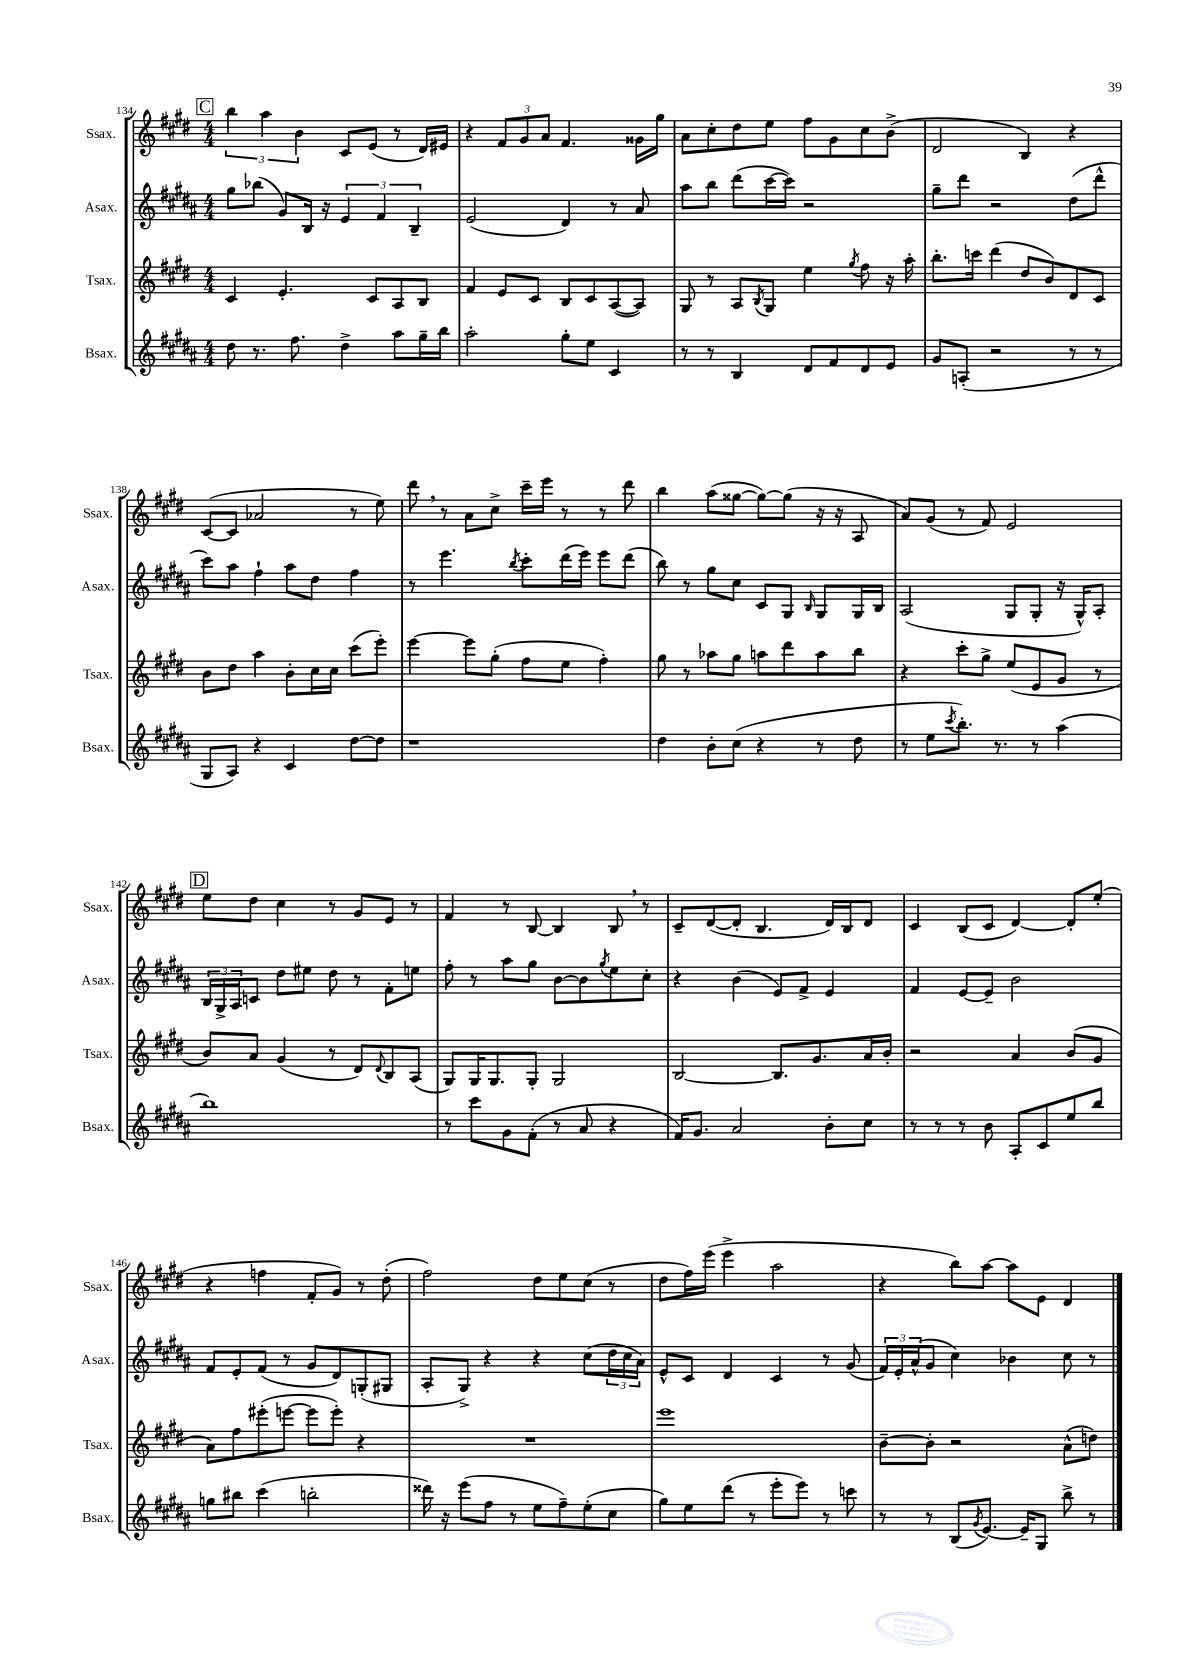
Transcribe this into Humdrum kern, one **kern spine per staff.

**kern	**kern	**kern	**kern
*part4	*part3	*part2	*part1
*staff4	*staff3	*staff2	*staff1
*I"Bsax.	*I"Tsax.	*I"Asax.	*I"Ssax.
*I'Bsax.	*I'Tsax.	*I'Asax.	*I'Ssax.
*clefG2	*clefG2	*clefG2	*clefG2
*k[f#c#g#d#a#]	*k[f#c#g#d#]	*k[f#c#g#d#a#]	*k[f#c#g#d#]
*M4/4	*M4/4	*M4/4	*M4/4
!!LO:REH:place=s1:t=C
=134	=134	=134	=134
8dd#\	4c#/	8gg#\L	6bb\
8.r	.	(8bb-X\J	.
.	.	.	6aa\
.	4.e'/	8g#/L)	.
8.ff#\	.	.	.
.	.	.	6b\
.	.	16B/Jk	.
.	.	16r	.
4dd#^\	.	6e/	8c#/L
.	8c#/L	.	(8e/J
.	.	6f#/	.
8aa#\L	8A/	.	8r
.	.	6B~/	.
16gg#~\L	8B/J	.	16d#/LL)
16bb\JJ	.	.	16e#X/JJ
=135	=135	=135	=135
2aa#'\	4f#/	(2e/	4r
.	8e/L	.	12f#/L
.	.	.	12g#/
.	8c#/J	.	.
.	.	.	12a/J
8gg#'\L	8B/L	4d#/)	4.f#/
8ee\J	8c#/	.	.
4c#/	([8A/	8r	.
.	8A/J])	8a#/	16g##X\LL
.	.	.	16gg#\JJ
=136	=136	=136	=136
8r	8G#/	8aa#\L	8a\L
8r	8r	8bb\J	8cc#'\
4B/	8A/L	(8ddd#\L	8dd#\
.	8qB/	.	.
.	8G#/J	[16ccc#\L	8ee\J
.	.	16ccc#\JJ])	.
8d#/L	4ee\	2r	8ff#\L
8f#/	.	.	8g#\
.	8qgg#/	.	.
8d#/	8ff#\	.	8cc#\
8e/J	16r	.	(8b^\J
.	16aa'\	.	.
=137	=137	=137	=137
8g#/L	8.bb'\L	8gg#~\L	2d#/
(8An'/J	.	8ddd#\J	.
.	16cccn\Jk	.	.
2r	(4ddd#\	2r	.
.	8dd#/L	.	4B/)
.	8b/)	.	.
8r	8d#/	(8dd#\L	4r
8r	8c#/J	8ddd#^^\J	.
!!LO:LB:g=z
=138	=138	=138	=138
8G#/L	8b\L	8ccc#\L)	([8c#/L
8A#/J)	8dd#\J	8aa#\J	8c#/J]
4r	4aa\	4ff#`\	2a-X/
4c#/	8b'\L	8aa#\L	.
.	16cc#\L	8dd#\J	.
.	16cc#\JJ	.	.
[8dd#\L	(8ccc#\L	4ff#\	8r
8dd#\J]	8eee'\J)	.	8ee\)
=139	=139	=139	=139
1r	[4eee\	8r	8ddd#,\
.	.	4.eee\	8r
.	8eee\L]	.	8a\L
.	(8gg#'\J	.	8cc#^\J
.	.	8qbb/	.
.	8ff#\L	8ccc#'\L	16ccc#~\LL
.	.	.	16eee\JJ
.	8ee\J	(16ddd#\L	8r
.	.	16eee\JJ)	.
.	4ff#'\)	8eee\L	8r
.	.	(8ddd#\J	8ddd#\
=140	=140	=140	=140
4dd#\	8gg#\	8bb\)	4bb\
.	8r	8r	.
8b'\L	8aa-X\L	8gg#\L	(8aa\L
(8cc#\J	8gg#\J	8cc#\J	[8gg##X\J
4r	8aan\L	8c#/L	8gg##\L_)
.	8ddd#\	8G#/J	(8gg##\J]
.	.	16qqB/	.
8r	8aa\	8G#/L	16r
.	.	.	16r
8dd#\	8bb\J	16G#/L	8A/
.	.	16B/JJ	.
=141	=141	=141	=141
8r	4r	(2A#/	8a/L)
8ee\L	.	.	(8g#/J
8qccc#/	.	.	.
8.bb'\J)	8ccc#'\L	.	8r
.	8gg#^\J	.	8f#/)
8.r	.	.	.
.	(8ee/L	8G#/L	2e/
8r	8e/	8G#'/J	.
(4aa#\	8g#/J	16r	.
.	.	16G#^^/KL)	.
.	8r	8A#'/J	.
!!LO:LB:g=z
!!LO:REH:place=s1:t=D
=142	=142	=142	=142
1bb)	8b/L)	24B/LL	8ee\L
.	.	24G#^/	.
.	.	24A#/J	.
.	8a/J	8cn/J	8dd#\J
.	(4g#/	8dd#\L	4cc#\
.	.	8ee#X\J	.
.	8r	8dd#\	8r
.	8d#/L)	8r	8g#/L
.	8qqd#/	.	.
.	8B/	8f#'\L	8e/J
.	(8A/J	8een\J	8r
=143	=143	=143	=143
8r	8G#/L)	8ff#'\	4f#/
8ccc#\L	16G#/K	8r	.
.	8.G#/	.	.
8g#\	.	8aa#\L	8r
(8f#'\J	8G#'/J	8gg#\J	[8B/
8r	2G#/	[8b\L	4B/]
8a#/	.	8b\]	.
.	.	8qgg#/	.
4r	.	8ee\	8B,/
.	.	8cc#'\J	8r
=144	=144	=144	=144
16f#/KL)	[2B/	4r	8c#~/L
8.g#/J	.	.	.
.	.	.	([8d#/
2a#/	.	(4b\	8d#'/J]
.	.	.	4.B/
.	8.B/L]	8e/L)	.
.	.	8f#^/J	.
.	8.g#/	.	.
8b'\L	.	4e/	16d#/LL)
.	.	.	16B/J
8cc#\J	16a/L	.	8d#/J
.	16b'/JJ	.	.
=145	=145	=145	=145
8r	2r	4f#/	4c#/
8r	.	.	.
8r	.	[8e/L	(8B/L
8b\	.	8e~/J]	8c#/J
8A#'/L	4a/	2b\	[4d#/)
8c#/	.	.	.
8ee/	(8b/L	.	8d#'/L]
8bb/J	8g#/J	.	(8ee'/J
!!LO:LB:g=z
=146	=146	=146	=146
8ggn\L	8a\L)	8f#/L	4r
8bb#X\J	8ff#\	8e'/	.
(4ccc#\	(8eee#X'\	(8f#/J	4ffn\
.	[8eeen\J	8r	.
2bbn'\	8eee\L]	8g#/L	8f#'/L
.	8eee'\J)	8d#/)	8g#/J)
.	4r	(8Gn'/	8r
.	.	8G#X/J	(8dd#'\
=147	=147	=147	=147
16ddd##X\)	1r	8A#'/L	2ff#\)
16r	.	.	.
(8eee\L	.	8G#^/J)	.
8ff#\J	.	4r	.
8r	.	.	.
8ee\L	.	4r	8dd#\L
8ff#~\)	.	.	8ee\
(8ee'\	.	(8cc#\L	(8cc#\J
8cc#\J	.	24dd#\L	8r
.	.	24cc#\	.
.	.	24a#\JJ)	.
=148	=148	=148	=148
8gg#\L)	1eee	8e^^/L	8dd#\L
8ee\	.	8c#/J	16ff#\L)
.	.	.	(16eee\JJ
(8ddd#\J	.	4d#/	4eee^\
8r	.	.	.
8eee'\L	.	4c#/	2aa\
8eee\J)	.	.	.
8r	.	8r	.
8cccn\	.	(8g#/	.
=149	=149	=149	=149
8r	[8b~\L	24f#/LL)	4r
.	.	24e'/	.
.	.	(24a#^^/J	.
8r	8b'\J]	8g#/J	.
(8B/L	2r	4cc#\)	8bb\L)
8qg#/	.	.	.
[8.e/J)	.	.	[8aa\J
.	.	4b-X\	8aa\L]
16e~/KL]	.	.	.
8G#/J	.	.	8e\J
8bb^\	(8a^^\L	8cc#\	4d#/
8r	8ddn\J)	8r	.
==	==	==	==
*-	*-	*-	*-
